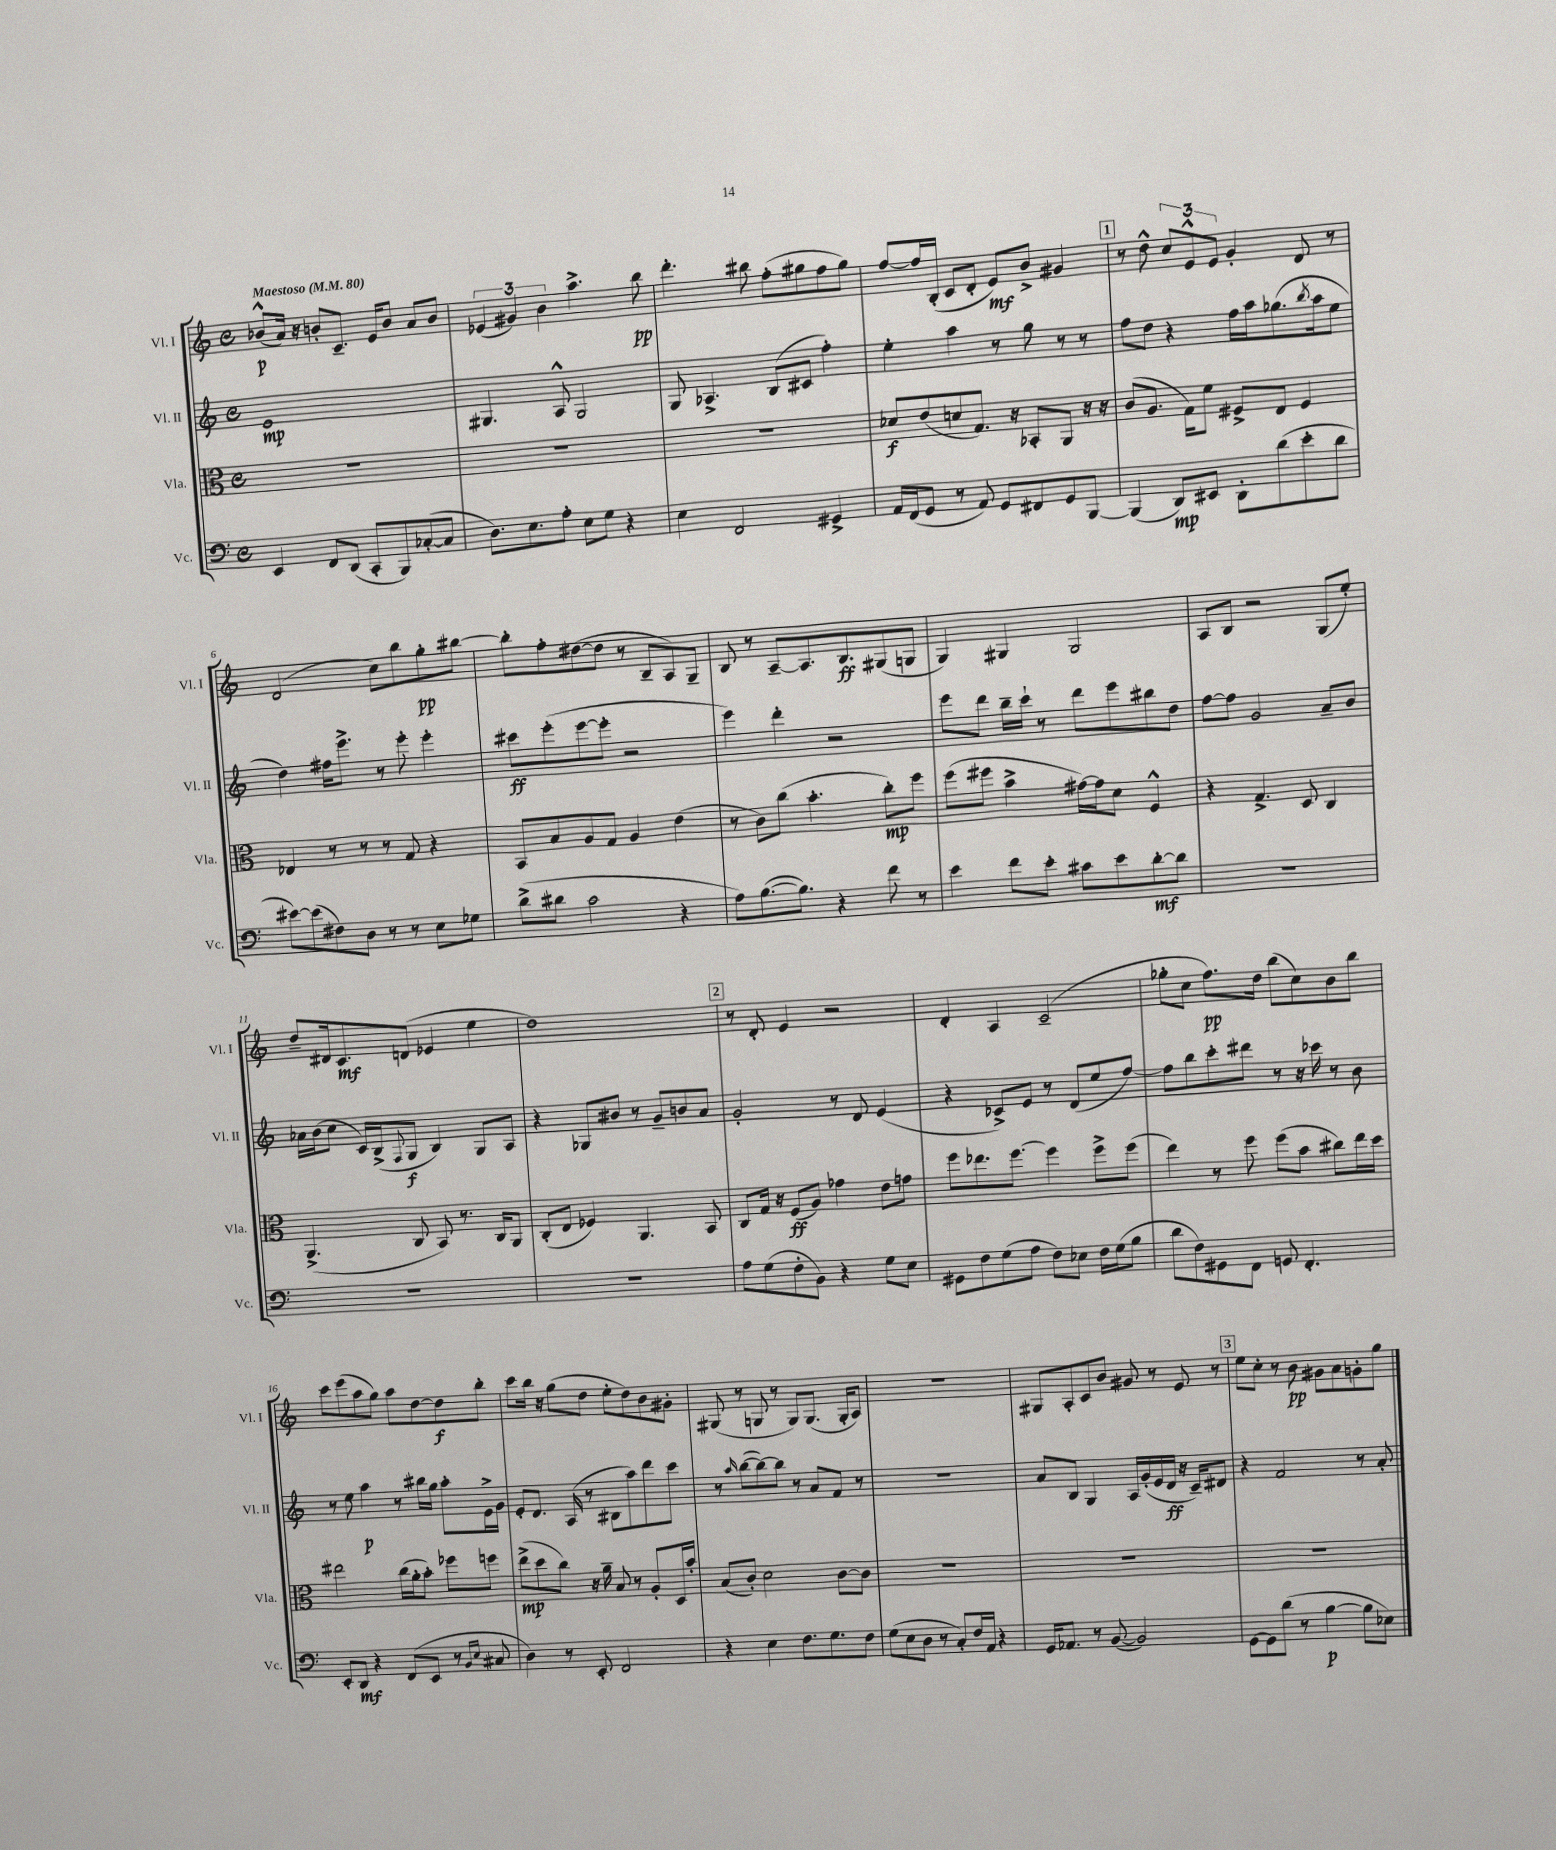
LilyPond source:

<<
\new StaffGroup <<
\new Staff = "s0" \with { instrumentName = "Vl. I" shortInstrumentName = "Vl. I" } {
    \clef treble \key c \major \defaultTimeSignature \time 4/4 \tempo "Maestoso" 4 = 80
    bes'8-^\p( a'16) r16 b'8-. c'8.-- e'16 b'8 a'8 b'8 |
    \tuplet 3/2 { ees'4( gis'4) b'4 } a''4.-> b''8\pp |
    d'''4.-. bis''8 f''8-.( gis''8 f''8 gis''8) |
    f''8~ f''16 b16-.( c'8 d'8-. e'8\mf) b'8-> gis'4 |
    \mark \markup { \box "1" } r8 d''8-^ \tuplet 3/2 { c''8 e'8-^ e'8 } g'4-. d'8 r8 |
    d'2( c''8) b''8 g''8-.\pp bis''8~ |
    bis''8-. f''8-. dis''8~( dis''8 r8 b8-- a8) g8-- |
    b8 r8 a8~-- a8. b8.\ff gis8( g8 |
    g4) gis4 gis2 |
    a8 b8 r2 g8( e''8-.) |
    d''8-- dis'16 c'8.\mf d'8( ees'4 e''4 |
    d''1) |
    \mark \markup { \box "2" } r8 d'8-. e'4 r2 |
    d'4-. a4 c'2--( |
    ges''8-. c''8 f''8.\pp) d''16 b''8( c''8) b'8 b''8 |
    c'''8 e'''8( a''8 g''8) a''8 d''8~ d''8\f b''8-. |
    c'''8 b''16 r16 g''8( d''8 e''8-. d''8) b'8 gis'8-. |
    gis8( r8 g8 r8 g8) g8.( g16-. a8) |
    R1 |
    gis8 a8-. c'8 b'8 gis'8 r8 e'8 r8 |
    \mark \markup { \box "3" } e''8 c''8-. r8 b'8\pp gis'8 a'8 g'8-. g''8 \bar "|." |
}
\new Staff = "s1" \with { instrumentName = "Vl. II" shortInstrumentName = "Vl. II" } {
    \clef treble \key c \major \defaultTimeSignature \time 4/4
    e'1\mp |
    gis4. a8-^ gis2 |
    g8 aes4.-> b8( cis'8 f''4-.) |
    e''4-. a''4 r8 g''8 r8 r8 |
    \mark \markup { \box "1" } f''8 d''8 r4 f''16 a''16 ges''8.( \acciaccatura { b''8 } a''16 e''8 |
    d''4) fis''16 e'''8.-> r8 e'''8-. e'''4-. |
    cis'''8\ff e'''8-.( e'''8~ e'''8-. r2 |
    e'''4) d'''4-. r2 |
    e'''8 d'''8 b''16-- c'''16-! r8 d'''8 e'''8 bis''8 d''8 |
    f''8~ f''8 g'2 a'8-- b'8 |
    aes'16 b'16( c''8 c'16) b16->( \appoggiatura { f8 } g8\f b4) g8 a8 |
    r4 ges8 bis'8 r8 g'8-- b'8 a'8 |
    \mark \markup { \box "2" } g'2-. r8 d'8 e'4( |
    r4 ces'8->) e'8 r8 d'8( e''8 f''8~) |
    f''8 b''8 c'''8-. dis'''8 r8 r16 ces'''16 r8 b'8 |
    r8 e''8 a''4\p r8 bis''16 g''16 a''8-. e'16-> g'16 |
    e'8-. d'8. a16( r8 bis8 a''8) d'''8 c'''8 |
    r8 \grace { a''16 } b''8~( b''8~) b''8 r8 a'8 f'8 r8 |
    r1 |
    a'8 b8 g4 a16 g'16-.( e'16 d'16\ff r16 c'16--) dis'8 |
    \mark \markup { \box "3" } r4 f'2 r8 a'8-. \bar "|." |
}
\new Staff = "s2" \with { instrumentName = "Vla." shortInstrumentName = "Vla." } {
    \clef alto \key c \major \defaultTimeSignature \time 4/4
    R1 |
    R1 |
    R1 |
    des'8\f e'8( d'8 g8.) r16 bes,8-. a,8 r16 r16 |
    \mark \markup { \box "1" } c'8( a8. g16) f'8 fis8-> e8 fis4 |
    ees4 r8 r8 r8 g8 r4 |
    b,8 b8 a8 g8 a4 e'4( |
    r8 c'8) c''8( b'4.-. c''8-.\mp) f''8 |
    f''8( fis''8 b'4-> gis'16~) gis'16 d'8 f4-^ |
    r4 g4.-> d8 c4 |
    a,4.->( c8 b,8) r8. c16 a,8 |
    c8-.( e8 fes4) a,4. b,8 |
    \mark \markup { \box "2" } c8 g16 r16 f8\ff( a8) ges'4 e'8 g'8 |
    f''8 ees''8. f''8.~ f''4 f''8-> f''8( |
    e''4) r8 f''8 f''8( b'8 cis''8) e''16 d''16 |
    eis''2 c''16( a'16-. b'8-.) fes''8 f''8 |
    e''8->\mp( d''8 c''8) r16 a'16-- b8 r8 a8-. d16 b'16-. |
    b8( c'8-.) d'2 c'8~ c'8 |
    R1 |
    R1 |
    \mark \markup { \box "3" } R1 \bar "|." |
}
\new Staff = "s3" \with { instrumentName = "Vc." shortInstrumentName = "Vc." } {
    \clef bass \key c \major \defaultTimeSignature \time 4/4
    e,4 f,8 d,8( c,8-. b,,8) ces8~-.( ces8 |
    d8.) e8. a8-. e8 g8 r4 |
    e4 f,2 gis,4-> |
    a,16 f,16( g,8 r8 a,8) g,8 fis,8 g,8 b,,8~ |
    \mark \markup { \box "1" } b,,4( d,8\mp) eis,8 d,8-. d'8( e'8-. d'8 |
    eis'8~) eis'8( fis8) d8 r8 r8 e8 ges8 |
    d'8->( dis'8 c'2 r4 |
    a8) b8.~( b8.) r4 f'8 r8 |
    e'4 f'8 e'8-. cis'8 e'8 d'8~-.\mf d'8 |
    R1 |
    R1 |
    R1 |
    \mark \markup { \box "2" } a8 g8( f8-. b,8) r4 g8 e8 |
    gis,8 f8 g8( a8 f8) ees8 f16 g16( b8 |
    d'8 f8) gis,8 f,8 g,8 f,4.-. |
    e,8-. d,8\mf r4 f,8( e,8 r8 \grace { b,16 e16 } cis8 |
    d4) r8 e,8-. f,2 |
    r4 e4 f8. g8. f8 |
    g8( e8 d8 r8 c8-.) f16 a,16 r4 |
    g,16 aes,8. r8 b,8~( b,2) |
    \mark \markup { \box "3" } g,8~ g,8 d'8( r8 b4~\p b8 ees8) \bar "|." |
}
>>
>>
